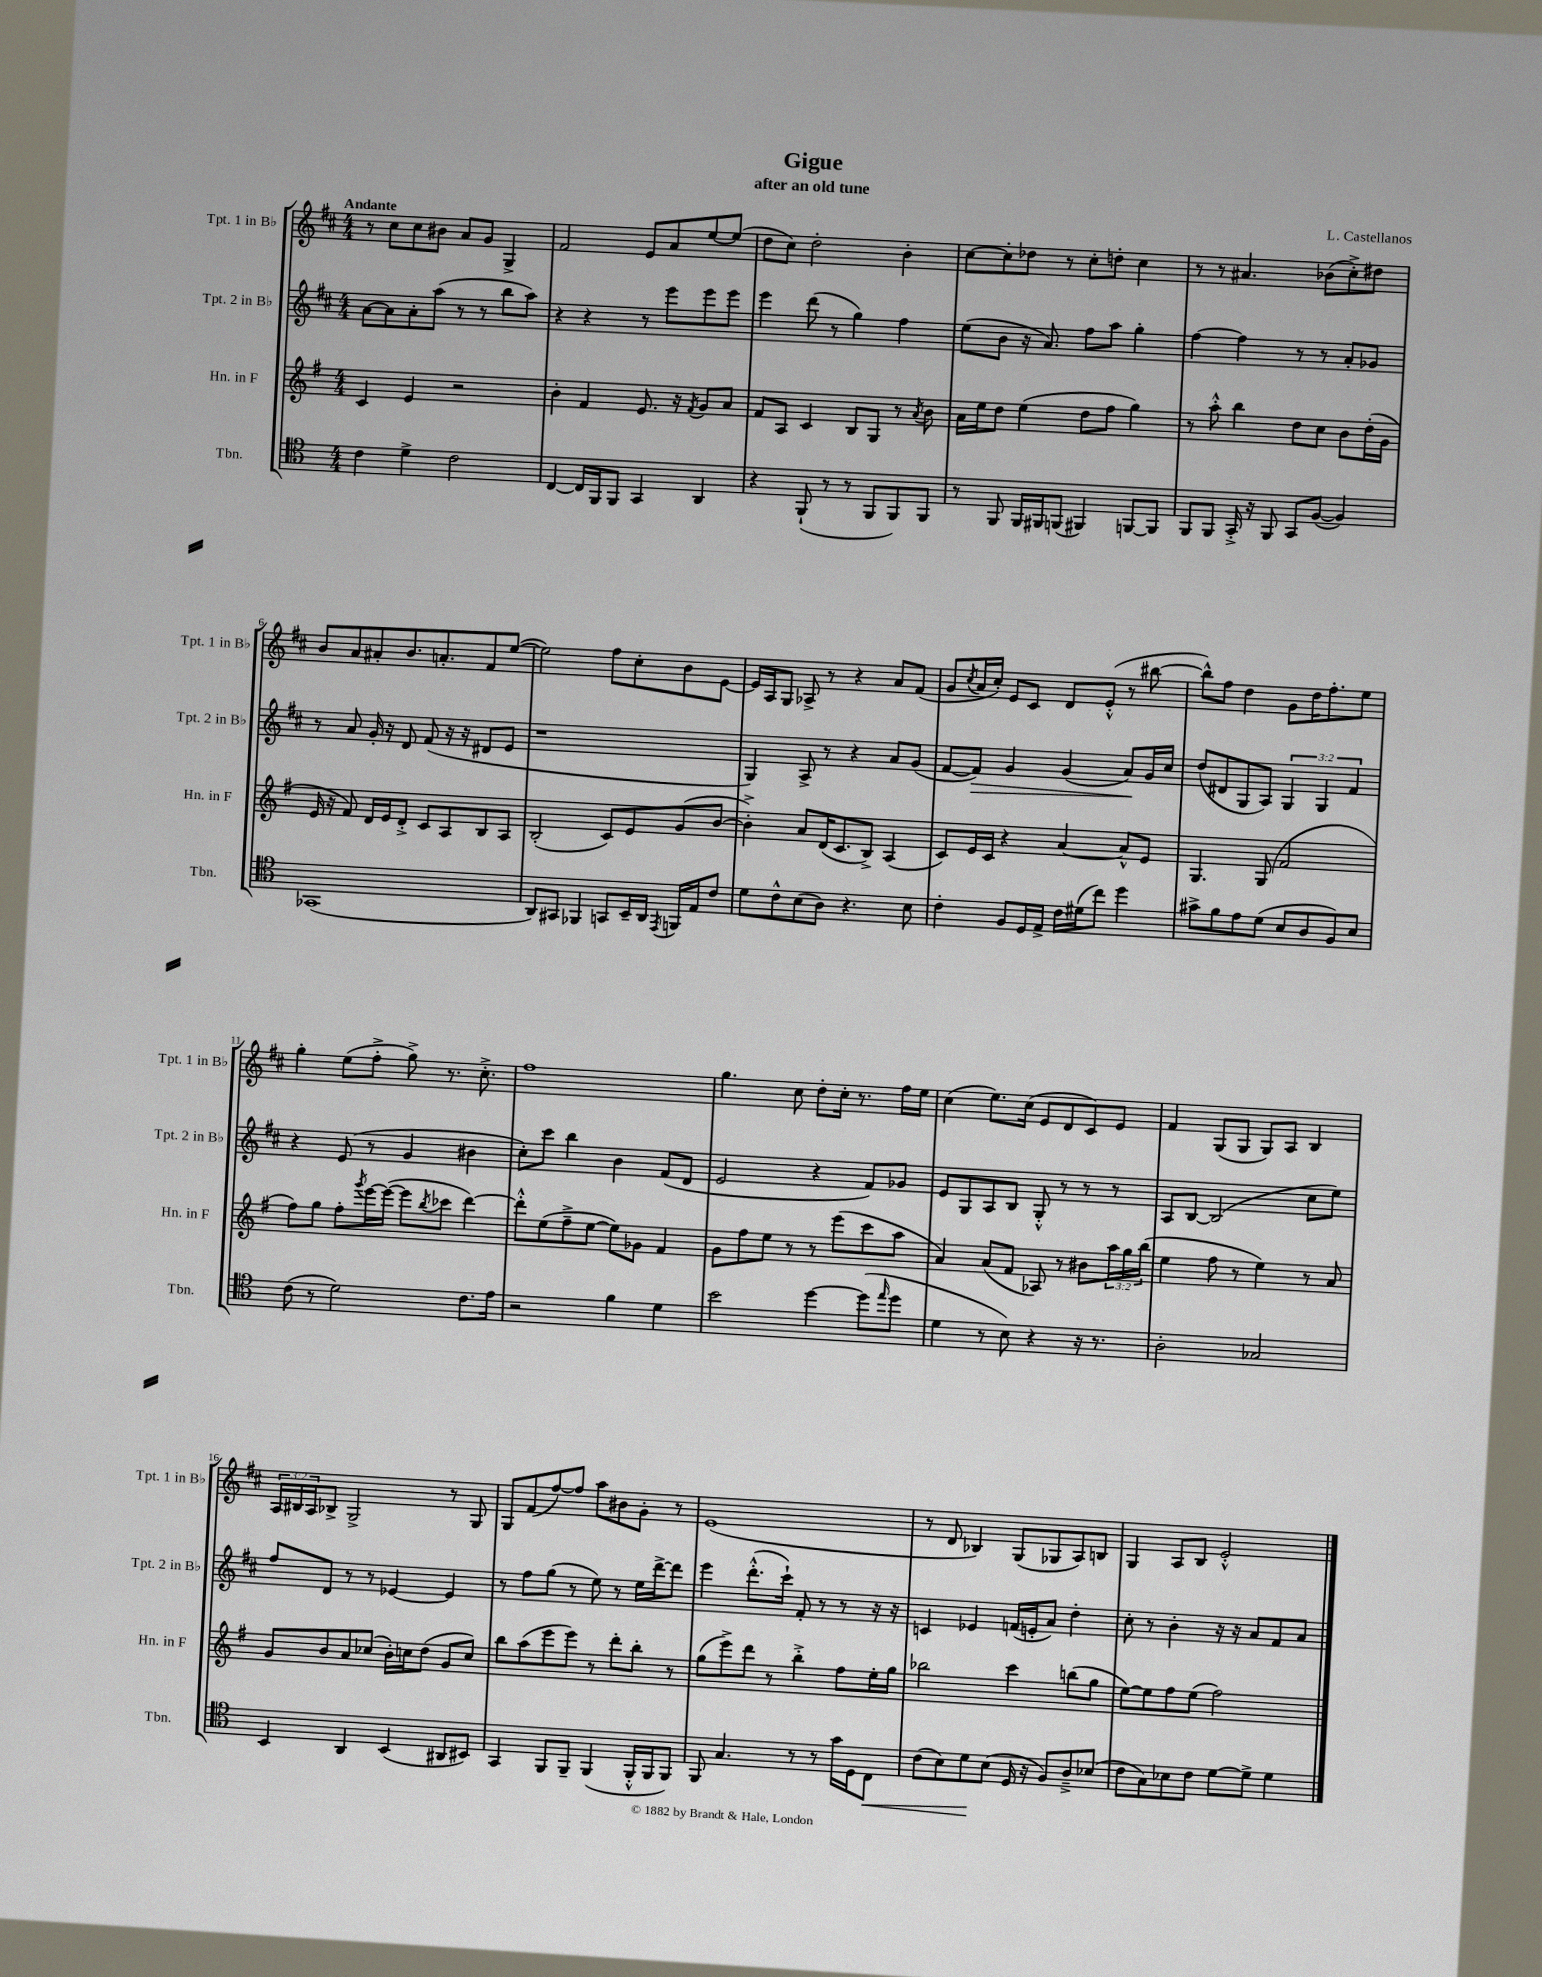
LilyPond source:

\header { title = "Gigue" composer = "L. Castellanos" subtitle = "after an old tune" }
<<
\new StaffGroup <<
\new Staff = "s0" \with { instrumentName = "Tpt. 1 in Bb" shortInstrumentName = "Tpt. 1 in Bb" } {
    \clef treble \key d \major \numericTimeSignature \time 4/4 \override Staff.TupletNumber.text = #tuplet-number::calc-fraction-text \tempo "Andante"
    r8 cis''8 cis''8 bis'8 a'8 g'8 g4-> |
    fis'2 e'8 a'8 e''8~ e''8( |
    d''8 cis''8) d''2-. b'4-. |
    cis''8~ cis''8-. des''8 r8 cis''8-. d''8-. cis''4 |
    r8 r8 ais'4. bes'8( cis''8-.->) dis''8 |
    b'8 a'8 ais'8-. b'8. a'8.-. fis'8 e''8~( |
    e''2) fis''8 cis''8-. b'8 e'8~ |
    e'16 a16 g8 aes8-> r8 r4 a'8 fis'8( |
    g'8 \acciaccatura { cis''8 } a'16 cis''16-.) e'8 cis'8 d'8 e'8-.-^( r8 bis''8~ |
    bis''8-^) fis''8 d''4 g'8 d''16 fis''8.-. e''8 |
    g''4-. e''8( fis''8-.-> g''8->) r8. cis''8.-.-> |
    fis''1 |
    g''4. cis''8 d''8-. cis''16-. r8. fis''16 e''16 |
    cis''4( e''8.) cis''16( e'8 d'8 cis'8) e'8 |
    fis'4 g8( g8 g8) a8 b4 |
    \tuplet 3/2 { a16 bis16 a16 } bes8-> g2-> r8 g8 |
    g8 fis'8( fis''8~) fis''8 a''8 bis'8 g'8-. r8 |
    e'1( |
    r8 d'8 bes4) g8( ges8 a8) b8 |
    g4 a8 b8 e'2-.-^ \bar "|." |
}
\new Staff = "s1" \with { instrumentName = "Tpt. 2 in Bb" shortInstrumentName = "Tpt. 2 in Bb" } {
    \clef treble \key d \major \numericTimeSignature \time 4/4 \override Staff.TupletNumber.text = #tuplet-number::calc-fraction-text
    a'8~ a'8 a'8-. a''8( r8 r8 b''8 a''8) |
    r4 r4 r8 e'''8 e'''8 e'''8 |
    e'''4 d'''8( r8 g''4) fis''4 |
    e''8( b'8 r16 a'8.) fis''8 a''8 g''4-. |
    fis''4~ fis''4 r8 r8 a'8-. ges'8 |
    r8 a'8 g'16-. r16 d'8 fis'8( r16 r16 dis'8 e'8 |
    r1 |
    g4) a8-> r8 r4 a'8 g'8( |
    fis'8~ fis'8\>) g'4 g'4( a'8\!) g'16 cis''16 |
    d''8( dis'8 g8 a8) \tuplet 3/2 { g4 g4 fis'4 } |
    r4 e'8( r8 g'4 bis'4 |
    cis''8-.) cis'''8 b''4 b'4 fis'8( d'8 |
    e'2 r4 fis'8) ges'8 |
    e'8 g8 a8 b8 g8-.-^ r8 r8 r8 |
    a8 b8~ b2( cis''8 e''8) |
    fis''8 d'8 r8 r8 ees'4~ ees'4 |
    r8 fis''8 g''8( r8 e''8) r8 e''16 d'''16~-> d'''8 |
    e'''4 d'''8.-.-^( cis'''16-!) fis'8-. r8 r8 r16 r16 |
    c'4 ees'4 f'16( e'16-. a'8) d''4-. |
    cis''8-. r8 b'4-. r16 r16 a'8 fis'8 a'8 \bar "|." |
}
\new Staff = "s2" \with { instrumentName = "Hn. in F" shortInstrumentName = "Hn. in F" } {
    \clef treble \key g \major \numericTimeSignature \time 4/4 \override Staff.TupletNumber.text = #tuplet-number::calc-fraction-text
    c'4 e'4 r2 |
    b'4-. fis'4 e'8. r16 \acciaccatura { fis'8 } g'8 a'8 |
    fis'8 a8 c'4 b8 g8 r8 \acciaccatura { a'8 } b'8 |
    a'16 e''16 d''8 e''4( d''8 fis''8 g''4) |
    r8 a''8-.-^ b''4 d''8 c''8 b'8 d''16-.( g'16 |
    e'16 r16 fis'8) d'16 e'16 d'8-.-> c'8 a8 b8 a8 |
    b2-.( c'8) e'8 g'8( b'8~ |
    b'4-.->) a'8 d'16( c'8. b8->) a4( |
    c'8) e'16 c'16 r4 a'4~ a'8-^ e'8 |
    g4. g8( fis'2 |
    fis''8) g''8 fis''8-. \acciaccatura { g'''8 } e'''16~ e'''16~( e'''8 \acciaccatura { b''8 } ces'''8 d'''4~) |
    d'''8-.-^ e''8( fis''8---> e''8~ e''8) ges'8 fis'4 |
    g'8 fis''8 e''8 r8 r8 e'''8( c'''8 a''8 |
    a'4) a'8( fis'8 aes8) r8 bis'8 \tuplet 3/2 { a''16 g''16 b''16( } |
    e''4 fis''8 r8 e''4) r8 a'8 |
    g'8 b'8 a'8 ces''8( b'16-.) c''16 d''8( g'8 c''8) |
    b''8 a''8( e'''8 e'''8) r8 d'''8-. b''8-. r8 |
    g''8( e'''8->) d'''8 r8 b''4-.-> fis''8 e''16-. g''16 |
    bes''2 c'''4 b''8( g''8 |
    e''8~) e''8 fis''8 e''8( fis''2) \bar "|." |
}
\new Staff = "s3" \with { instrumentName = "Tbn." shortInstrumentName = "Tbn." } {
    \clef tenor \key c \major \numericTimeSignature \time 4/4
    c'4 d'4-> c'2 |
    c4~ c16 f,16 f,8 g,4 a,4 |
    r4 f,8-!( r8 r8 f,8 f,8) f,8 |
    r8 f,8 f,16 fis,16 f,8( fis,4) f,8~ f,8 |
    f,8 f,8 g,16-.-> r16 f,8 g,8 f8~( f4) |
    ges,1( |
    a,8) gis,8 fes,4 g,8 b,16-- a,16 \acciaccatura { e,8 } f,16 e16 c'8 |
    d'8 c'8-^ b8( a8) r4. b8 |
    c'4-. f8 d16 e16-> c'16 dis'16( c''8) d''4 |
    gis'8-> f'8 e'8 d'8( b8 a8 f8) b8 |
    c'8( r8 d'2) c'8. e'16 |
    r2 f'4 d'4 |
    b'2 d''4~ d''8( \grace { e''16 } d''8 |
    d'4 r8 b8) r4 r16 r8. |
    a2-. ges2 |
    b,4 a,4 b,4( ais,8 bis,8) |
    g,4 f,8 f,8-- f,4( f,16-.-^ f,16 f,8) |
    f,8 g4. r8 r8 g'16 d16 c8\< |
    c'8( b8) d'8\! b8( d16 r16 f8) a8---> bes8( |
    c'8 g8) bes8 c'8 d'8~ d'8-> d'4 \bar "|." |
}
>>
>>
